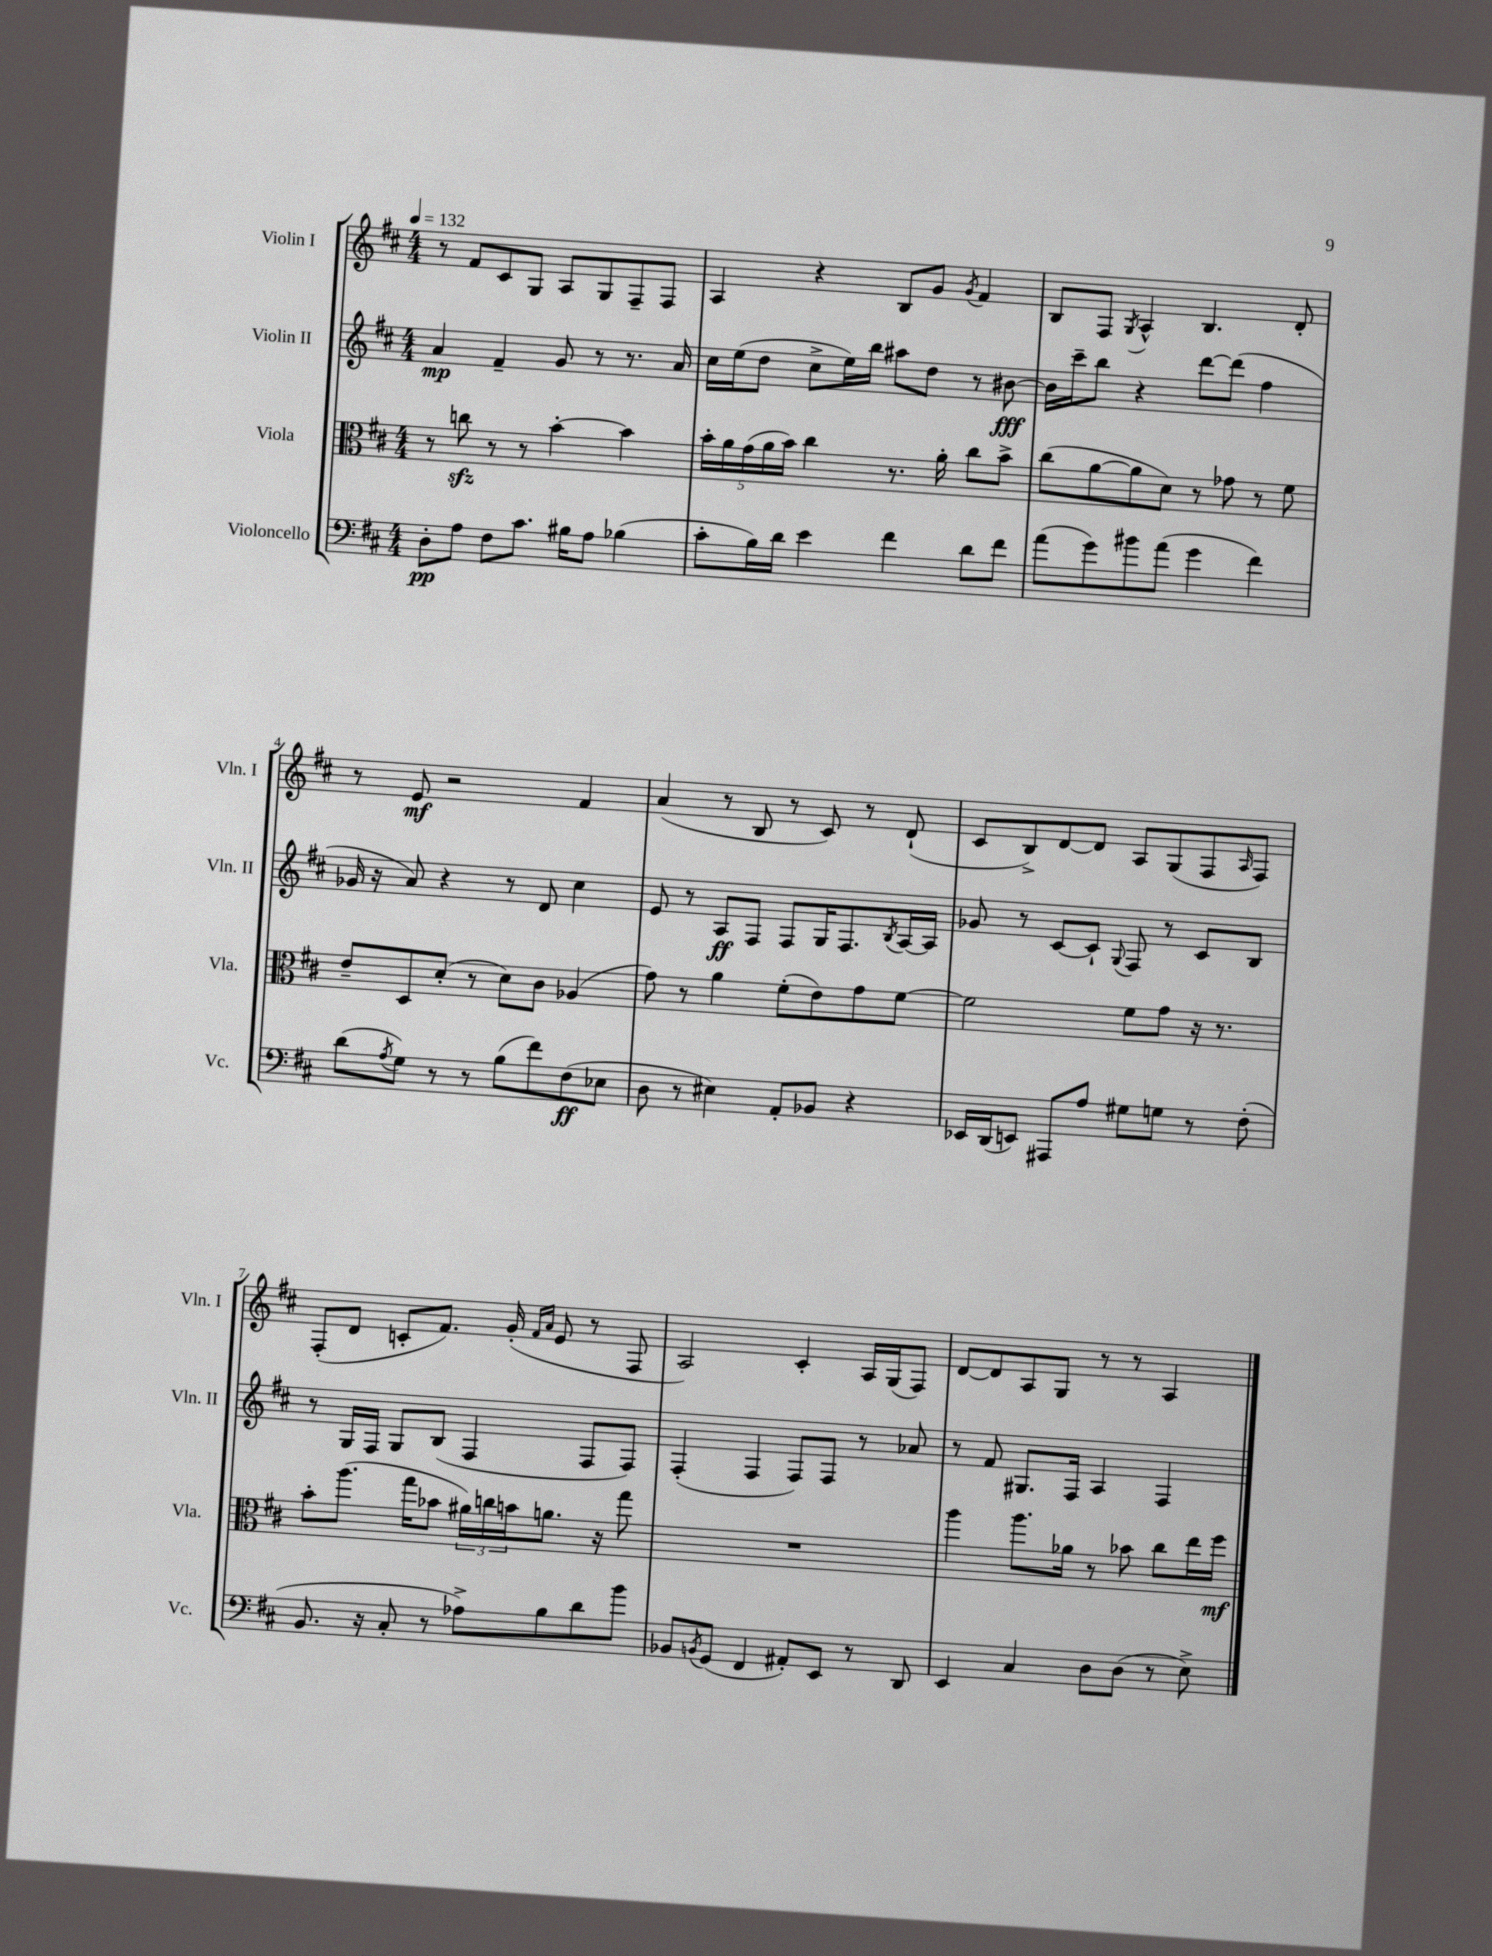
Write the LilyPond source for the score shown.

<<
\new StaffGroup <<
\new Staff = "s0" \with { instrumentName = "Violin I" shortInstrumentName = "Vln. I" } {
    \clef treble \key d \major \numericTimeSignature \time 4/4 \tempo 4 = 132
    r8 fis'8 cis'8 g8 a8 g8 fis8-- fis8 |
    a4 r4 b8 g'8 \acciaccatura { g'8 } fis'4 |
    b8 fis8 \acciaccatura { g8 } a4-^ b4. d'8-. |
    r8 e'8\mf r2 fis'4 |
    a'4( r8 b8 r8 cis'8) r8 d'8-!( |
    cis'8 b8->) d'8~ d'8 a8 g8( fis8 \grace { a16 } fis8) |
    fis8-.( d'8 c'8-. fis'8.) g'16-.( \grace { fis'16 a'16 } e'8 r8 fis8 |
    a2) cis'4-. a16 g16( fis8) |
    d'8~ d'8 a8 g8 r8 r8 a4 \bar "|." |
}
\new Staff = "s1" \with { instrumentName = "Violin II" shortInstrumentName = "Vln. II" } {
    \clef treble \key d \major \numericTimeSignature \time 4/4
    a'4\mp fis'4-- g'8 r8 r8. a'16 |
    cis''16 e''16( d''8 cis''8-> e''16) b''16 ais''8 d''8 r8 bis'8~\fff |
    bis'16 cis'''16-- b''8 r4 d'''8~ d'''8( fis''4 |
    ges'16 r16 a'8) r4 r8 d'8 cis''4 |
    e'8 r8 a8\ff fis8 fis8 g16 fis8. \acciaccatura { b8 } a16~ a16 |
    ges'8 r8 cis'8~ cis'8-! \appoggiatura { g8 } fis8 r8 cis'8 b8 |
    r8 g16 fis16 g8 b8( fis4 fis8 fis8) |
    fis4-.( fis4 fis8) fis8 r8 aes'8 |
    r8 fis'8 gis8. fis16 a4 fis4 \bar "|." |
}
\new Staff = "s2" \with { instrumentName = "Viola" shortInstrumentName = "Vla." } {
    \clef alto \key d \major \numericTimeSignature \time 4/4
    r8 c''8\sfz r8 r8 b'4~-. b'4 |
    \tuplet 5/4 { b'16-. a'16 g'16( a'16 b'16) } cis''4 r8. a'16-. cis''8 b'8-> |
    cis''8( a'8~ a'8 d'8) r8 ges'8 r8 fis'8 |
    e'8-- d8 d'8-.( r8 d'8) cis'8 aes4( |
    g'8) r8 a'4 fis'8-.( e'8) g'8 fis'8~ |
    fis'2 fis'8 g'8 r16 r8. |
    b'8-. a''8.( g''16 bes'8 \tuplet 3/2 { ais'16) c''16 b'16 } a'8. r16 g''8 |
    R1 |
    a''4 a''8. aes'16 r8 bes'8 cis''8 e''16 fis''16\mf \bar "|." |
}
\new Staff = "s3" \with { instrumentName = "Violoncello" shortInstrumentName = "Vc." } {
    \clef bass \key d \major \numericTimeSignature \time 4/4
    d8-.\pp a8 fis8 cis'8. bis16 a8 bes4( |
    cis'8-. b16) d'16 e'4 fis'4 d'8 fis'8 |
    a'8( g'8) bis'8 a'8( g'4 fis'4) |
    d'8( \acciaccatura { a8 } g8) r8 r8 b8( fis'8) fis8\ff( ees8 |
    d8 r8 eis4) a,8-. bes,8 r4 |
    ees,16 d,16( e,8) ais,,8 a8 gis8 g8 r8 fis8-.( |
    b,8. r16 cis8-. r8 aes8->) b8 d'8 b'8 |
    bes,8 \acciaccatura { b,8 } g,8( fis,4 ais,8-.) e,8 r8 d,8 |
    e,4 cis4 d8 d8( r8 e8->) \bar "|." |
}
>>
>>
